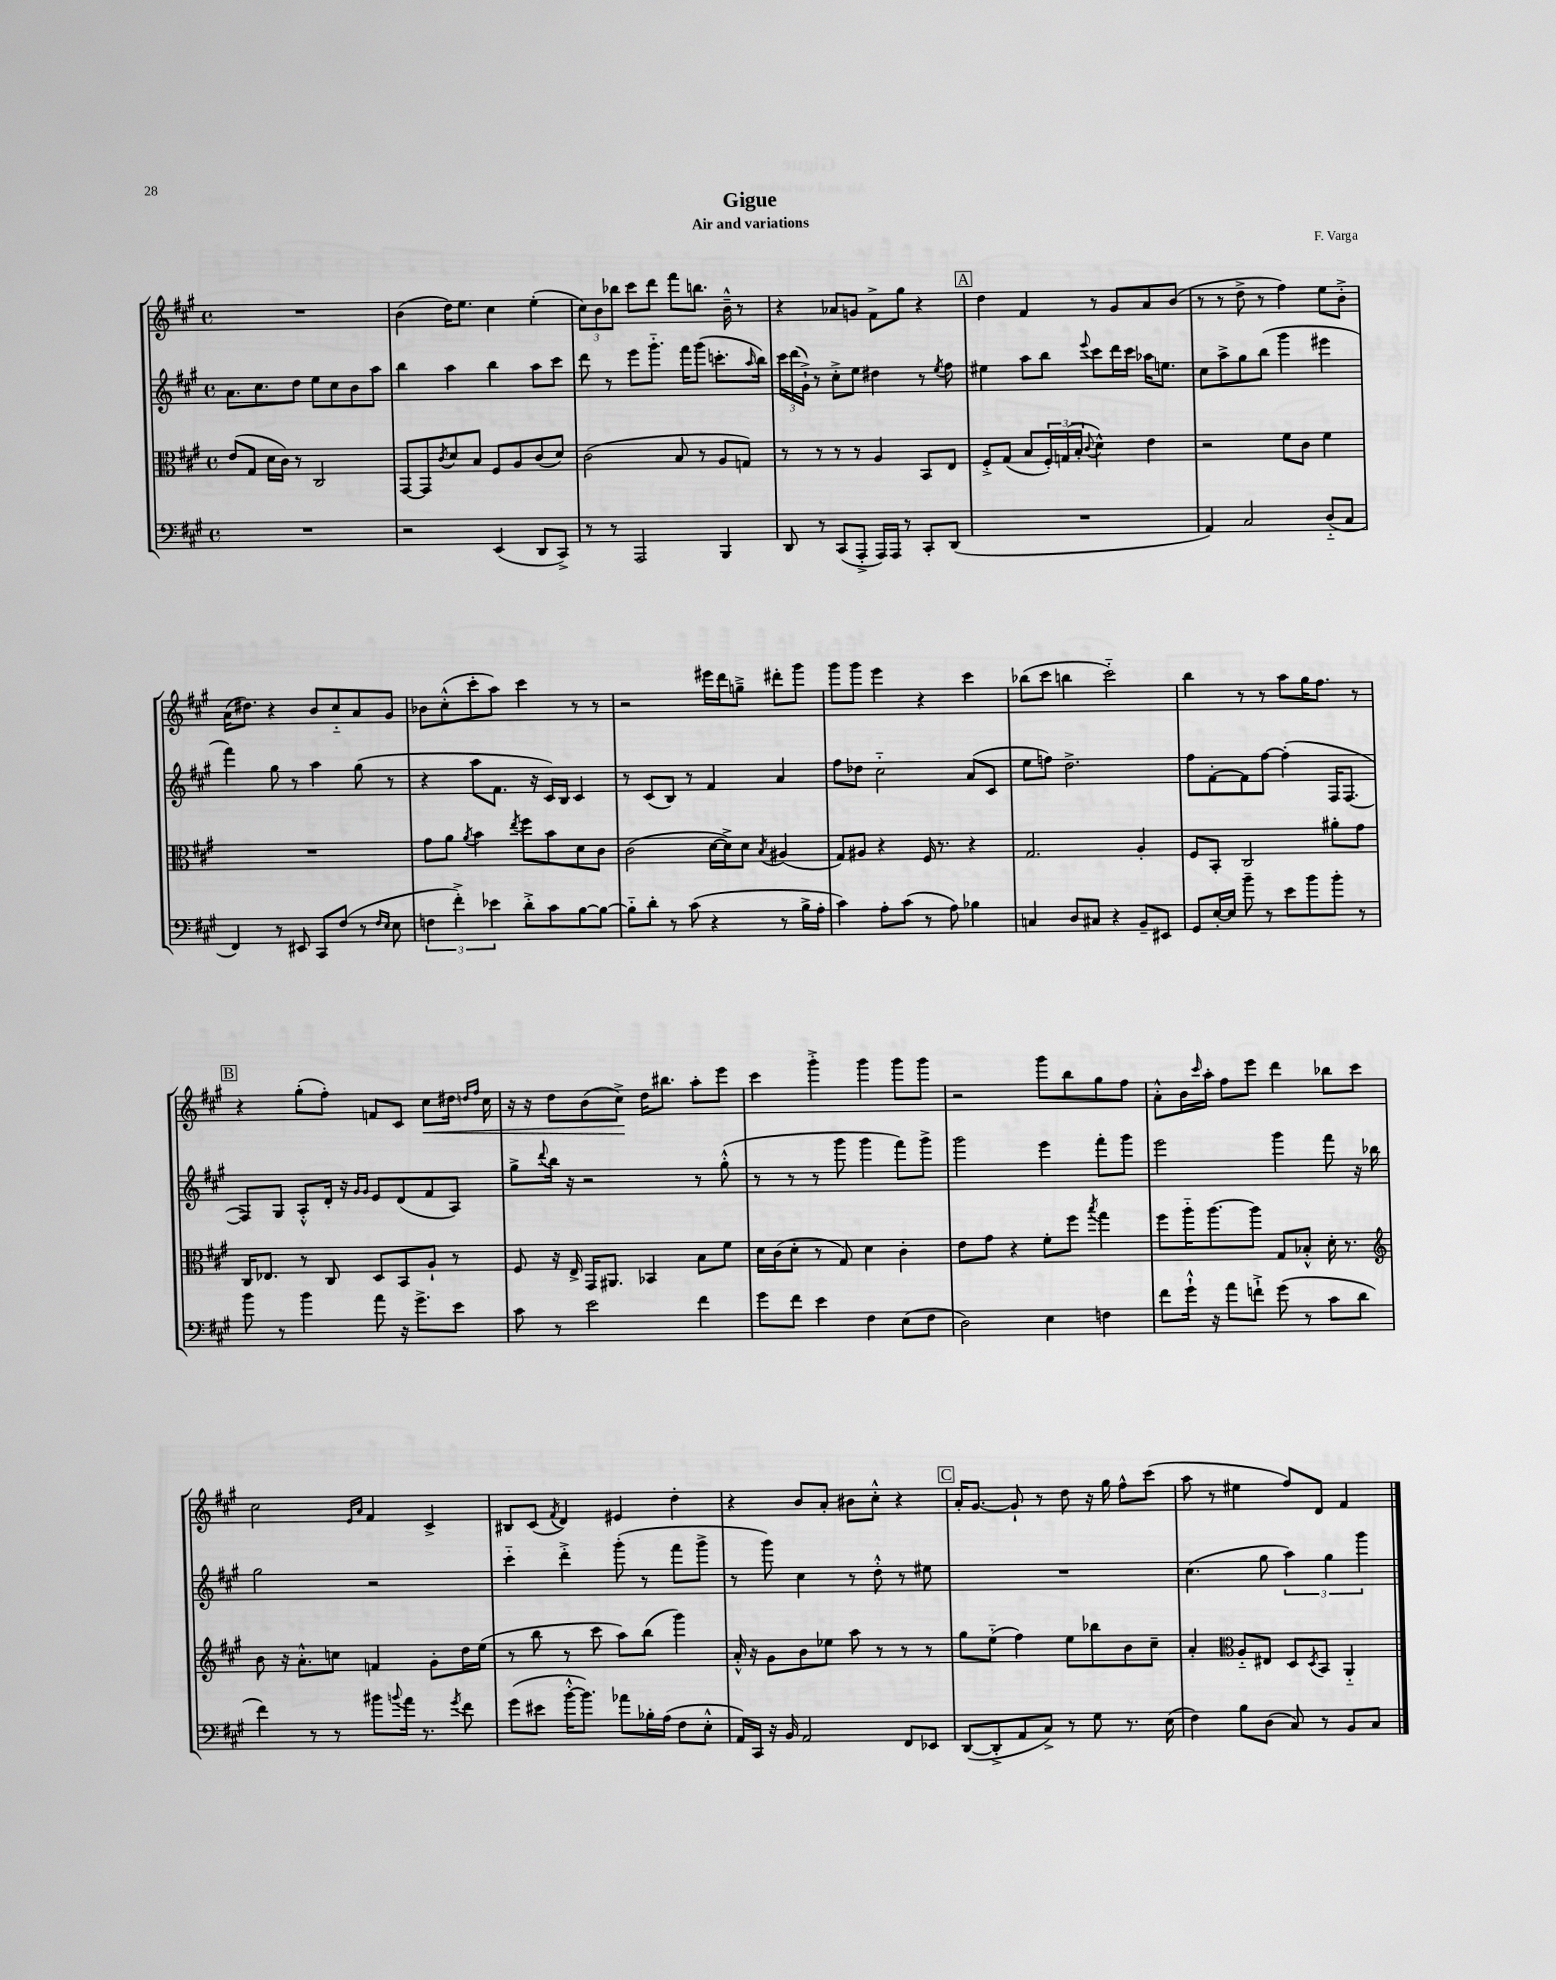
\header { title = "Gigue" composer = "F. Varga" subtitle = "Air and variations" }
<<
\new StaffGroup <<
\new Staff = "s0" {
    \clef treble \key a \major \defaultTimeSignature \time 4/4
    R1 |
    b'4( d''16) e''8. cis''4 e''4-.( |
    \tuplet 3/2 { cis''8) b'8 bes''8 } cis'''8 d'''8 fis'''8 b''8. b'16---^ r8 |
    r4 aes'8 g'8 fis'8-> gis''8 r4 |
    \mark \markup { \box "A" } d''4 fis'4 r8 gis'8 a'8 b'8( |
    r8 r8 d''8-> r8 fis''4) e''8 b'8-.-> |
    a'16( dis''8.) r4 b'8 cis''8-_ a'8 gis'8 |
    bes'8 cis''8-.-^( cis'''8-. a''8) cis'''4 r8 r8 |
    r2 eis'''16 d'''16 g''8---> dis'''8-. gis'''8 |
    gis'''8 gis'''8 e'''4 r4 cis'''4 |
    bes''8( cis'''8 b''4 cis'''2-_) |
    b''4 r8 r8 a''8 gis''16 fis''8. r8 |
    \mark \markup { \box "B" } r4 gis''8-.( fis''8-.) f'8 cis'8 cis''8\< dis''16 \grace { d''16 fis''16 } cis''16 |
    r16 r16 d''8 b'8( cis''8->\!) d''16 bis''8. a''8-. e'''8 |
    cis'''4 gis'''4-.-> gis'''4 gis'''8 gis'''8 |
    r2 gis'''8 b''8 gis''8 fis''8 |
    a'8-.-^ b'16 \grace { cis'''16 } a''16-. fis''8 e'''8 d'''4 bes''8 cis'''8 |
    cis''2 \grace { e'16 a'16 } fis'4 cis'4-> |
    bis8 cis'8( \acciaccatura { fis'8 } d'4) eis'4 d''4-. |
    r4 b'8 a'8-. bis'8 cis''8-.-^ r4 |
    \mark \markup { \box "C" } a'16-. gis'8.~ gis'8-! r8 d''8 r16 gis''16 fis''8-^ cis'''8( |
    a''8 r8 eis''4 fis''8) d'8 fis'4 \bar "|." |
}
\new Staff = "s1" {
    \clef treble \key a \major \defaultTimeSignature \time 4/4
    a'8. cis''8. d''8 e''8 cis''8 b'8 a''8 |
    b''4 a''4 b''4 a''8 cis'''8 |
    d'''8 r8 e'''8 gis'''8.-_ fis'''16 gis'''8( c'''8.-. \grace { a''16 } b''16) |
    \tuplet 3/2 { cis'''16 d'''16( gis'16-!->) } r8 cis''8-.-> e''8 dis''4 r8 \acciaccatura { e''8 } fis''8 |
    \mark \markup { \box "A" } eis''4 a''8 b''8 \appoggiatura { e'''8 } cis'''8 d'''16 cis'''16 aes''16 e''8. |
    cis''8 a''8-> gis''8 b''8( gis'''4 eis'''4 |
    fis'''4) gis''8 r8 a''4 gis''8( r8 |
    r4 a''8 fis'8. r16 cis'16) b16 cis'4 |
    r8 cis'8( b8) r8 fis'4 a'4 |
    fis''8 des''8 cis''2-_ a'8( cis'8 |
    e''8 f''8) d''2.-> |
    fis''8 fis'8~-. fis'8 fis''8~ fis''4-.( fis16 fis8.~ |
    \mark \markup { \box "B" } fis8) gis8 a8-.-^ d'16-. r16 \grace { gis'16 gis'16 } e'8 d'8( fis'8 a8) |
    gis''8-> \appoggiatura { d'''8 } b''16 r16 r2 r8 gis''8-.-^( |
    r8 r8 r8 gis'''8 gis'''4 fis'''8) gis'''8-> |
    gis'''2 e'''4 fis'''8-. gis'''8 |
    e'''2 gis'''4 fis'''8 r16 bes''16 |
    gis''2 r2 |
    cis'''4-_ d'''4-.-> gis'''8-.( r8 fis'''8 gis'''8-> |
    r8 gis'''8) cis''4 r8 d''8-.-^ r8 eis''8 |
    \mark \markup { \box "C" } R1 |
    cis''4.( gis''8 \tuplet 3/2 { a''4) gis''4 gis'''4 } \bar "|." |
}
\new Staff = "s2" {
    \clef alto \key a \major \defaultTimeSignature \time 4/4
    e'8( gis8 d'16 cis'16) r8 cis2 |
    gis,8~ gis,8 \acciaccatura { cis'8 } d'8 b8 fis8 a8 cis'8( d'8) |
    cis'2( b8 r8 a8 g8) |
    r8 r8 r8 r8 a4 b,8 e8 |
    \mark \markup { \box "A" } fis8-.-> gis8( b8 \tuplet 3/2 { fis16-.) g16( b16-. } \appoggiatura { cis'8 } d'4-^) e'4 |
    r2 fis'8 cis'8 fis'4 |
    R1 |
    gis'8 a'8 \acciaccatura { a'8 } b'4 \acciaccatura { e''8 } fis''8 b'8 d'8 cis'8 |
    cis'2( d'16~ d'16->) d'8 \acciaccatura { b8 } ais4( |
    gis8) ais8 r4 fis16 r8. r4 |
    gis2. a4-. |
    fis8 b,8-. cis2 ais'8-. gis'8 |
    \mark \markup { \box "B" } cis16 ees8. r8 cis8 d8 b,8 a8-! r8 |
    fis8 r16 e16-> gis,16 ais,8. bes,4 b8 fis'8 |
    d'16 cis'16( d'8-. r8 gis8) d'4 cis'4-. |
    e'8 gis'8 r4 fis'8-. fis''8 \acciaccatura { b''8 } gis''4 |
    fis''8 a''16-_ a''8.~ a''8 gis8 bes8-.-^ d'16-. r8. |
    \clef treble b'8 r16 a'8.-.-^ c''8 f'4 gis'8-. d''16 e''16( |
    r8 b''8 r8 cis'''8 a''8) b''8( gis'''4) |
    a'16-.-^ r16 gis'8 b'8 ees''8 a''8 r8 r8 r8 |
    \mark \markup { \box "C" } gis''8 e''8-_( fis''4) e''8 bes''8 b'8 cis''8-- |
    a'4-. \clef alto a8-_ eis8 d8 \acciaccatura { d8 } b,8 a,4-_ \bar "|." |
}
\new Staff = "s3" {
    \clef bass \key a \major \defaultTimeSignature \time 4/4
    R1 |
    r2 e,4( d,8 cis,8->) |
    r8 r8 a,,2 b,,4 |
    d,8 r8 cis,8( a,,8-.-> a,,16) a,,16 r8 cis,8-. d,8( |
    \mark \markup { \box "A" } R1 |
    a,4) cis2 d8-_( cis8 |
    fis,4) r8 eis,8 cis,8 fis8( r8 \grace { fis16 e16 } e8 |
    \tuplet 3/2 { f4 fis'4-.->) ees'4 } d'8-.-> cis'8 b8~ b8~ |
    b8-_ d'8-. r8 cis'8( r4 r8 b16-> a16-. |
    cis'4) a8-. cis'8( r8 a8) bes4 |
    c4 d8 cis8 r4 b,8-- eis,8 |
    gis,8 e16~-. e16 b'8-- r8 e'8 b'8 b'8-. r8 |
    \mark \markup { \box "B" } b'8 r8 b'4 a'8 r16 gis'8.-> e'8 |
    cis'8 r8 e'2 fis'4 |
    gis'8 fis'8 e'4 fis4 e8( fis8 |
    d2) e4 f4 |
    fis'8 gis'16-!-^ r16 a'8 f'8-!-> gis'8( r8 cis'8 d'8 |
    fis'4) r8 r8 bis'8 \appoggiatura { b'8 } a'16 r8. \acciaccatura { gis'8 } fis'8 |
    gis'8( eis'8 b'16~-.-^ b'8.) aes'8 bes16-. a16( fis8 e8-.-^ |
    a,16) cis,16 r16 b,16 a,2 fis,8 ees,8 |
    \mark \markup { \box "C" } d,8~( d,8-.-> a,8 cis8->) r8 gis8 r8. e16( |
    fis4) b8 d8( cis8) r8 b,8 cis8 \bar "|." |
}
>>
>>
\layout { \context { \Score \remove "Bar_number_engraver" } }
